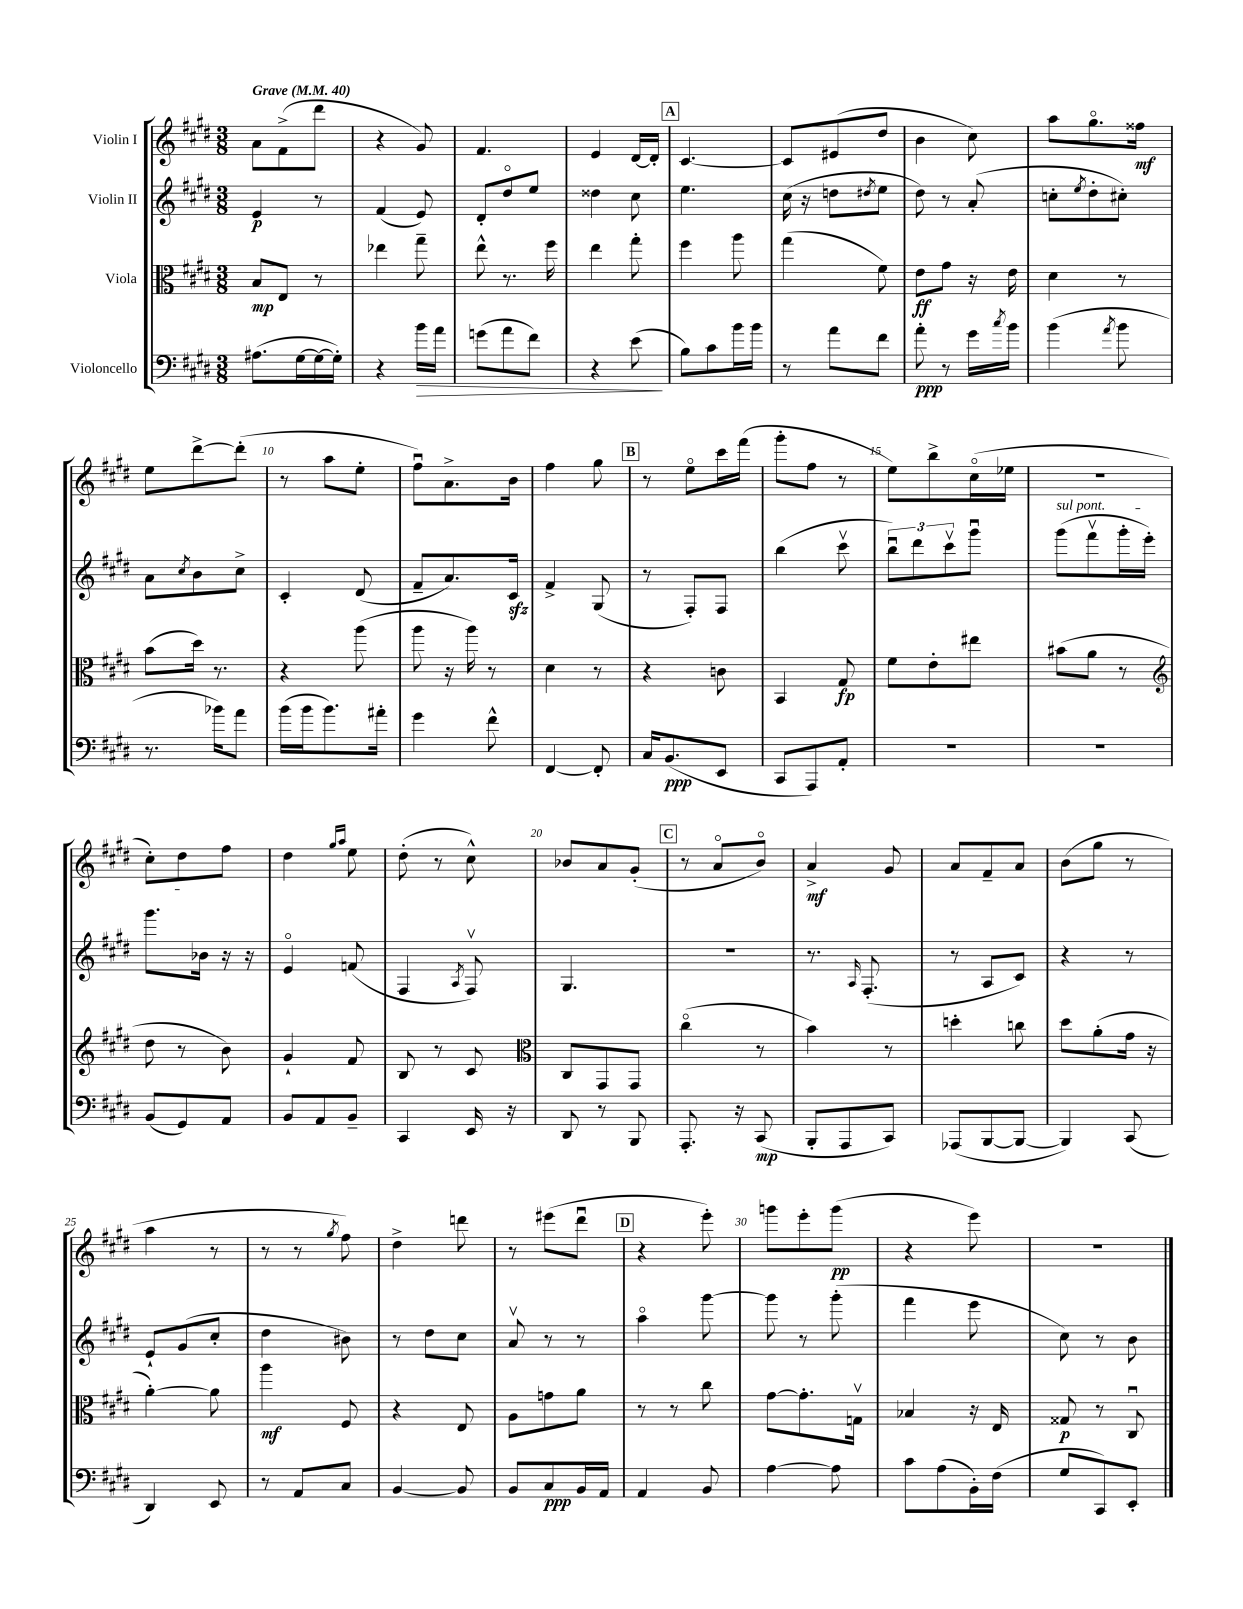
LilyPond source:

<<
\new StaffGroup <<
\new Staff = "s0" \with { instrumentName = "Violin I" } {
    \clef treble \key e \major \numericTimeSignature \time 3/8 \tempo "Grave" 4 = 40
    a'8 fis'8->( dis'''8 |
    r4 gis'8) |
    fis'4. |
    e'4 dis'16~ dis'16-. |
    \mark \markup { \box "A" } cis'4.~ |
    cis'8 eis'8( dis''8 |
    b'4 cis''8) |
    a''8 gis''8.\flageolet fisis''16\mf |
    e''8 dis'''8~-> dis'''8-.( |
    r8 a''8 e''8-. |
    fis''8\downbow) a'8.-> b'16 |
    fis''4 gis''8 |
    \mark \markup { \box "B" } r8 e''8\flageolet cis'''16 fis'''16( |
    gis'''8-. fis''8 r8 |
    e''8) b''8-> cis''16\flageolet( ees''16 |
    R4. |
    cis''8-.) dis''8 fis''8 |
    dis''4 \grace { gis''16 a''16 } e''8 |
    dis''8-.( r8 cis''8-^) |
    bes'8 a'8 gis'8-.( |
    \mark \markup { \box "C" } r8 a'8\flageolet b'8\flageolet) |
    a'4->\mf gis'8 |
    a'8 fis'8-- a'8 |
    b'8( gis''8 r8 |
    a''4 r8 |
    r8 r8 \acciaccatura { gis''8 } fis''8) |
    dis''4-> d'''8 |
    r8 eis'''8( dis'''8\downbow |
    \mark \markup { \box "D" } r4 e'''8-.) |
    g'''8 e'''8-. g'''8\pp( |
    r4 e'''8) |
    R4. \bar "|." |
}
\new Staff = "s1" \with { instrumentName = "Violin II" } {
    \clef treble \key e \major \numericTimeSignature \time 3/8
    e'4\p r8 |
    fis'4( e'8) |
    dis'8-. dis''8\flageolet e''8 |
    disis''4 cis''8 |
    \mark \markup { \box "A" } e''4. |
    cis''16( r16 d''8 \acciaccatura { dis''8 } e''8 |
    dis''8) r8 a'8-.( |
    c''8-. \acciaccatura { e''8 } dis''8-. cis''8-.) |
    a'8 \acciaccatura { cis''8 } b'8 cis''8-> |
    cis'4-. dis'8( |
    fis'8-- a'8.) cis'16\sfz |
    fis'4-> gis8( |
    \mark \markup { \box "B" } r8 fis8-.) fis8 |
    b''4( cis'''8\upbow |
    \tuplet 3/2 { b''8\downbow) dis'''8 cis'''8\upbow } gis'''8\downbow |
    \once \override TextSpanner.bound-details.left.text = \markup { \italic "sul pont." } gis'''8\startTextSpan( fis'''8\upbow gis'''16-. e'''16-.) |
    gis'''8. bes'16\stopTextSpan r16 r16 |
    e'4\flageolet f'8( |
    fis4 \acciaccatura { a8 } fis8\upbow) |
    gis4. |
    \mark \markup { \box "C" } R4. |
    r8. \grace { a16 } fis8.-.( |
    r8 a8 cis'8) |
    r4 r8 |
    e'8-! gis'8( cis''8-. |
    dis''4 bis'8) |
    r8 dis''8 cis''8 |
    a'8\upbow r8 r8 |
    \mark \markup { \box "D" } a''4\flageolet gis'''8~ |
    gis'''8 r8 gis'''8-.( |
    fis'''4 e'''8 |
    cis''8) r8 b'8 \bar "|." |
}
\new Staff = "s2" \with { instrumentName = "Viola" } {
    \clef alto \key e \major \numericTimeSignature \time 3/8
    b8\mp e8 r8 |
    ees''4 gis''8-- |
    e''8-^ r8. fis''16 |
    e''4 gis''8-. |
    \mark \markup { \box "A" } fis''4 a''8 |
    gis''4( fis'8) |
    e'8\ff gis'8 r16 e'16 |
    dis'4 r8 |
    b'8( dis''16) r8. |
    r4 a''8( |
    a''8 r16 a''16) r8 |
    dis'4 r8 |
    \mark \markup { \box "B" } r4 c'8 |
    b,4 gis8\fp |
    fis'8 e'8-. eis''8 |
    bis'8( a'8 r8 |
    \clef treble dis''8 r8 b'8) |
    gis'4-! fis'8 |
    b8 r8 cis'8 |
    \clef alto cis8 gis,8 gis,8 |
    \mark \markup { \box "C" } cis''4\flageolet( r8 |
    b'4) r8 |
    d''4-. c''8 |
    dis''8 a'8-.( gis'16 r16 |
    a'4~-.) a'8 |
    a''4\mf fis8 |
    r4 e8 |
    a8 g'8 a'8 |
    \mark \markup { \box "D" } r8 r8 cis''8 |
    gis'8~ gis'8.-. g16\upbow |
    bes4 r16 e16 |
    gisis8\p r8 cis8\downbow \bar "|." |
}
\new Staff = "s3" \with { instrumentName = "Violoncello" } {
    \clef bass \key e \major \numericTimeSignature \time 3/8
    ais8.( gis16~ gis16~ gis16-.) |
    r4 b'16\> a'16 |
    g'8( a'8 fis'8) |
    r4 e'8\!( |
    \mark \markup { \box "A" } b8) cis'8 b'16 b'16 |
    r8 a'8 fis'8 |
    a'8-.\ppp r8 gis'16 \acciaccatura { cis''8 } b'16 |
    b'4( \acciaccatura { a'8 } b'8 |
    r8. bes'16) a'8 |
    b'16( b'16 b'8.) ais'16-. |
    gis'4 fis'8-^ |
    fis,4~ fis,8-. |
    \mark \markup { \box "B" } cis16 b,8.\ppp( e,8 |
    cis,8 a,,8) a,8-. |
    R4. |
    R4. |
    b,8( gis,8) a,8 |
    b,8 a,8 b,8-- |
    cis,4 e,16 r16 |
    dis,8 r8 b,,8 |
    \mark \markup { \box "C" } a,,8.-. r16 cis,8\mp( |
    b,,8-. a,,8 cis,8) |
    aes,,8( b,,8~ b,,8~ |
    b,,4) cis,8( |
    dis,4) e,8 |
    r8 a,8 cis8 |
    b,4~ b,8 |
    b,8 cis8\ppp b,16 a,16 |
    \mark \markup { \box "D" } a,4 b,8 |
    a4~ a8 |
    cis'8 a8( b,16-.) fis16( |
    gis8 cis,8) e,8-. \bar "|." |
}
>>
>>
\layout { \context { \Score \override BarNumber.break-visibility = ##(#f #t #t) barNumberVisibility = #(every-nth-bar-number-visible 5) } }
